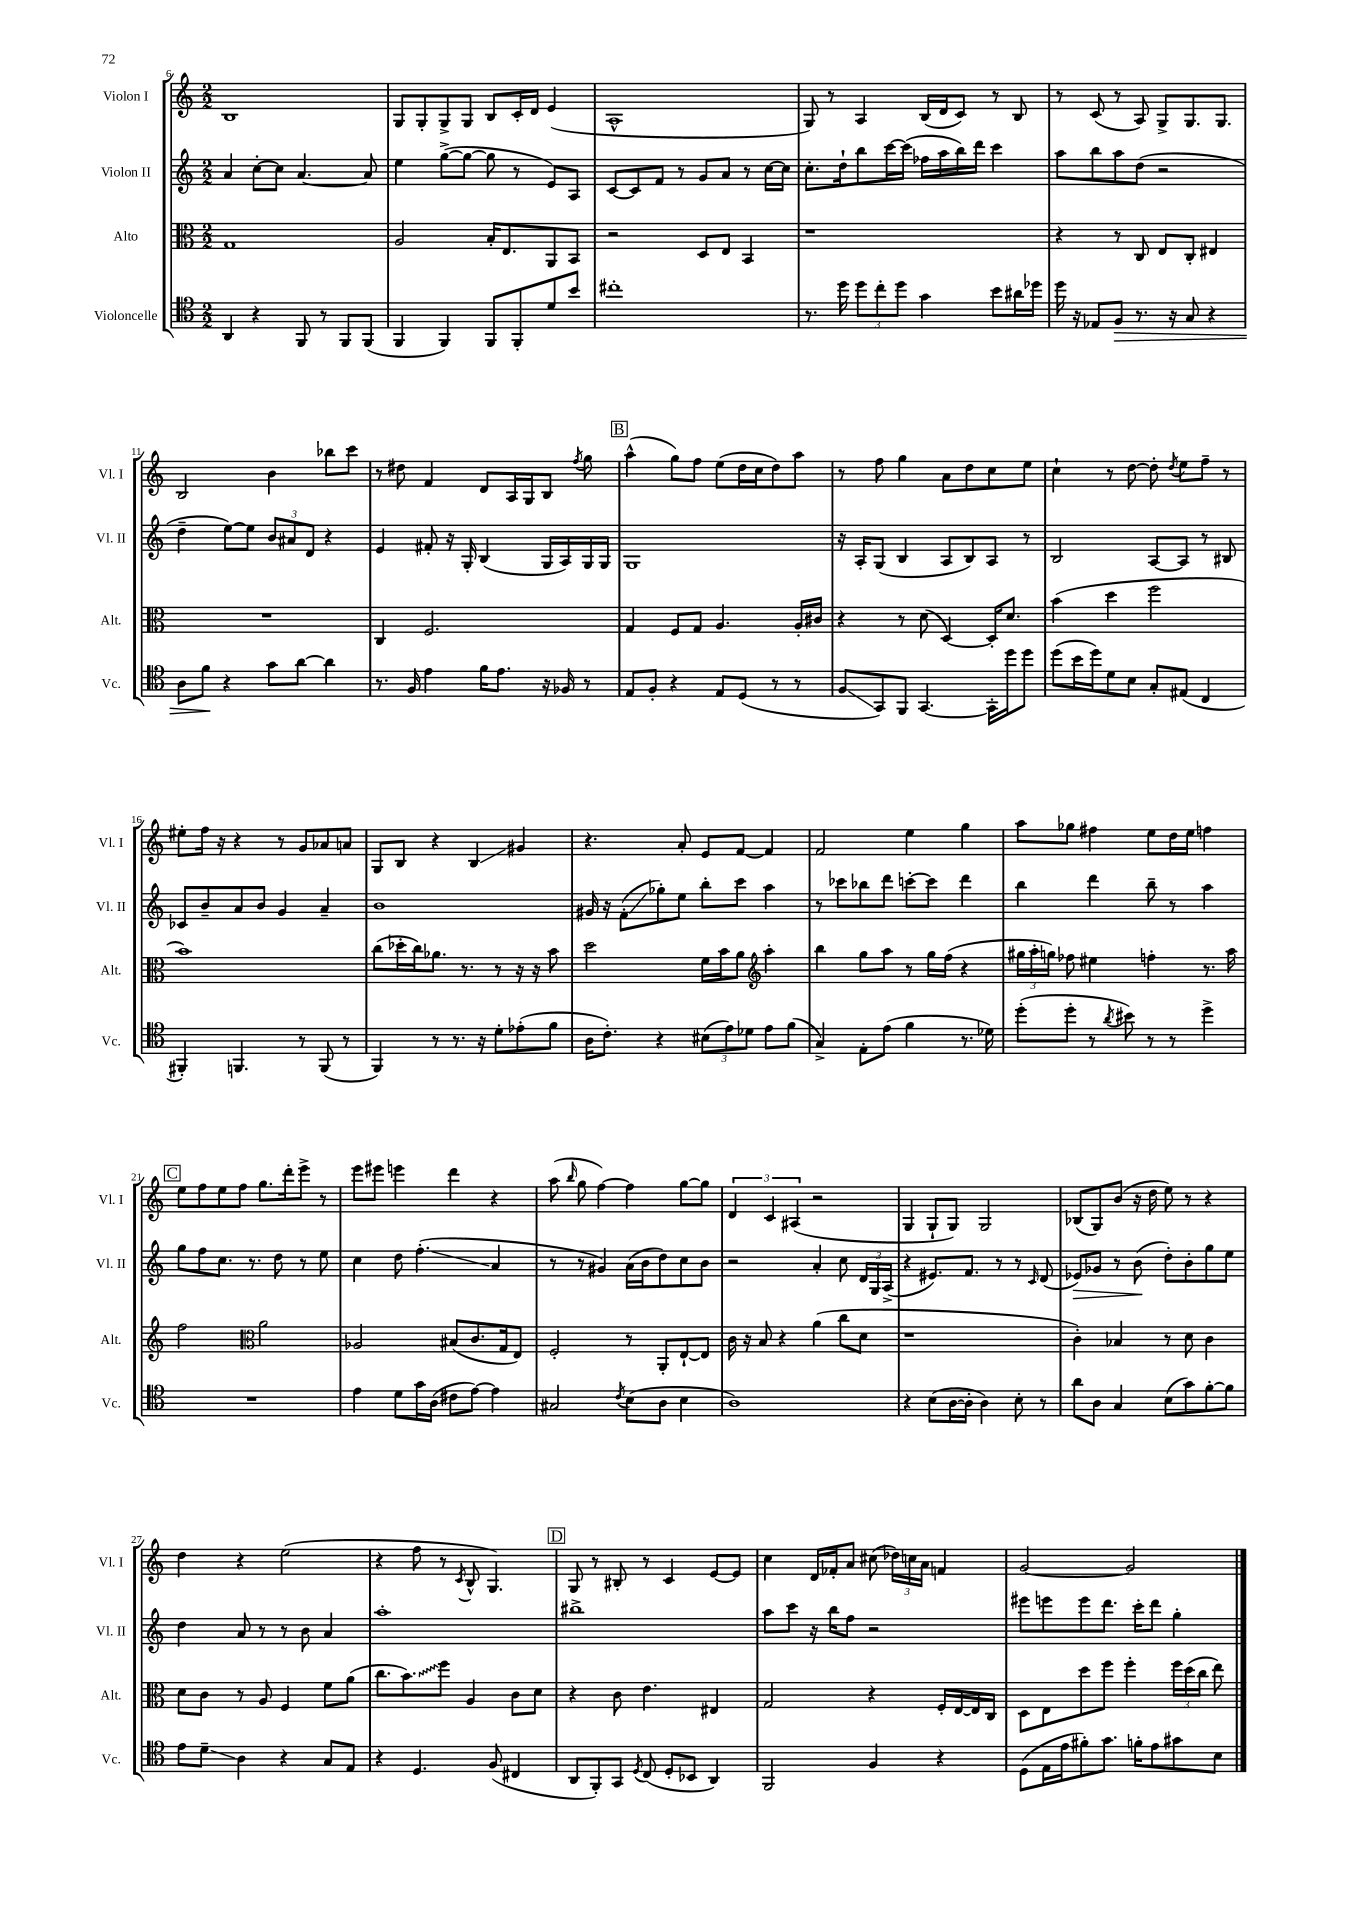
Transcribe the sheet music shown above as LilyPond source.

<<
\new StaffGroup <<
\new Staff = "s0" \with { instrumentName = "Violon I" shortInstrumentName = "Vl. I" } {
    \clef treble \key c \major \numericTimeSignature \time 2/2
    \autoBeamOff b1 |
    g8[ g8-. g8-> g8] b8[ c'16-. d'16] e'4( |
    a1-^ |
    g8) r8 a4 b16[( d'16 c'8]) r8 b8 |
    r8 c'8( r8 a8) g8[-> g8. g8.] |
    b2 b'4 bes''8[ c'''8] |
    r8 dis''8 f'4 d'8[ a16 g16 b8] \acciaccatura { f''8 } g''8 |
    \mark \markup { \box "B" } a''4-^( g''8[) f''8] e''8[( d''16 c''16 d''8) a''8] |
    r8 f''8 g''4 a'8[ d''8 c''8 e''8] |
    c''4-! r8 d''8~ d''8-. \acciaccatura { d''8 } e''8[ f''8]-- r8 |
    eis''8[-. f''16] r16 r4 r8 g'8[ aes'8 a'8] |
    g8[ b8] r4 b4\glissando gis'4 |
    r4. a'8-. e'8[ f'8]~ f'4 |
    f'2 e''4 g''4 |
    a''8[ ges''8] fis''4 e''8[ d''16 e''16] f''4 |
    \mark \markup { \box "C" } e''8[ f''8 e''8 f''8] g''8.[ d'''16-. e'''8]-> r8 |
    e'''8[ eis'''8] e'''4 d'''4 r4 |
    a''8( \grace { b''16 } g''8 f''4~) f''4 g''8[~ g''8] |
    \tuplet 3/2 { d'4 c'4 ais4( } r2 |
    g4 g8[-! g8]) g2 |
    bes8[( g8) b'8]( r16 d''16 e''8) r8 r4 |
    d''4 r4 e''2( |
    r4 f''8 r8 \acciaccatura { c'8 } b8-^ g4.) |
    \mark \markup { \box "D" } g8 r8 bis8-. r8 c'4 e'8[~ e'8] |
    c''4 d'16[ fes'16-. a'8] cis''8( \tuplet 3/2 { des''16[) c''16 a'16] } f'4 |
    g'2~ g'2 \bar "|." |
}
\new Staff = "s1" \with { instrumentName = "Violon II" shortInstrumentName = "Vl. II" } {
    \clef treble \key c \major \numericTimeSignature \time 2/2
    \autoBeamOff a'4 c''8[~-. c''8] a'4.~ a'8 |
    e''4 g''8[~->( g''8]~ g''8 r8 e'8[) a8] |
    c'8[~ c'8 f'8] r8 g'8[ a'8] r8 c''16[~ c''16] |
    c''8.[-. d''16-! b''8 c'''16~ c'''16]( fes''16[ a''16 b''16) d'''16] c'''4 |
    a''8[ b''8 a''8 d''8]( r2 |
    d''4-- e''8[~) e''8] \tuplet 3/2 { b'8[ ais'8 d'8] } r4 |
    e'4 fis'8-. r16 g16-. b4( g16[ a16) g16 g16] |
    \mark \markup { \box "B" } g1 |
    r16 a16[-. g8]( b4 a8[ b8) a8] r8 |
    b2 a8[~ a8] r8 bis8 |
    ces'8[ b'8-- a'8 b'8] g'4 a'4-- |
    b'1 |
    gis'16 r16 f'8[-.\glissando( ges''8-.) e''8] b''8[-. c'''8] a''4 |
    r8 ces'''8[ bes''8 d'''8] c'''8[~-. c'''8] d'''4 |
    b''4 d'''4 b''8-- r8 a''4 |
    \mark \markup { \box "C" } g''8[ f''8 c''8.] r8. d''8 r8 e''8 |
    c''4 d''8 f''4.-.\glissando( a'4 |
    r8 r8 gis'4) a'16[( b'16 d''8) c''8 b'8] |
    r2 a'4-. c''8 \tuplet 3/2 { d'16[ g16 a16]->( } |
    r4 eis'8.[) f'8.] r8 r8 \grace { c'16 } d'8( |
    ees'8[\>) ges'8] r8 b'8\!( d''8[-.) b'8-. g''8 e''8] |
    d''4 a'8 r8 r8 b'8 a'4 |
    a''1-. |
    \mark \markup { \box "D" } bis''1-> |
    a''8[ c'''8] r16 b''16[ f''8] r2 |
    eis'''8[ e'''8 e'''8 d'''8.] c'''16[-. d'''8] g''4-. \bar "|." |
}
\new Staff = "s2" \with { instrumentName = "Alto" shortInstrumentName = "Alt." } {
    \clef alto \key c \major \numericTimeSignature \time 2/2
    \autoBeamOff g1 |
    a2 b16[-. e8. a,8 b,8] |
    r2 d8[ e8] b,4 |
    r1 |
    r4 r8 c8 e8[ c8]-. eis4 |
    R1 |
    c4 f2. |
    \mark \markup { \box "B" } g4 f8[ g8] a4. a16[-. cis'16] |
    r4 r8 d'8( d4~) d16[-. d'8.] |
    b'4( d''4 f''2 |
    b'1) |
    c''8[( des''16-. c''16) aes'8.] r8. r8 r16 r16 b'8 |
    d''2 f'16[ b'16 a'8] \clef treble a''4-. |
    b''4 g''8[ a''8] r8 g''16[ f''16]( r4 |
    \tuplet 3/2 { gis''16[ a''16-. g''16]) } fes''8 eis''4 f''4-. r8. a''16 |
    \mark \markup { \box "C" } f''2 \clef alto a'2 |
    aes2 bis8[( c'8. g16 e8]) |
    f2-. r8 a,8[-. e8~-! e8] |
    c'16 r16 b8 r4 a'4( c''8[ d'8] |
    r1 |
    c'4-.) bes4 r8 d'8 c'4 |
    d'8[ c'8] r8 a8 f4 f'8[ a'8]( |
    c''8.[ \once \override Glissando.style = #'zigzag b'8.\glissando) f''8] a4 c'8[ d'8] |
    \mark \markup { \box "D" } r4 c'8 e'4. eis4 |
    g2 r4 f16[-. e16~ e16 c16] |
    d8[ e8 d''8 f''8] f''4-. \tuplet 3/2 { f''16[ d''16( c''16] } e''8) \bar "|." |
}
\new Staff = "s3" \with { instrumentName = "Violoncelle" shortInstrumentName = "Vc." } {
    \clef tenor \key c \major \numericTimeSignature \time 2/2
    \autoBeamOff a,4 r4 f,8 r8 f,8[ f,8]( |
    f,4 f,4) f,8[ f,8-. d'8 b'8] |
    cis''1-. |
    r8. d''16 \tuplet 3/2 { d''8[ c''8-. d''8] } g'4 b'8[ ais'16 des''16] |
    d''16 r16 ees8[ f8]\> r8. r16 g8 r4 |
    a8[ f'8]\! r4 g'8[ a'8]~ a'4 |
    r8. f16 e'4 f'16[ e'8.] r16 fes16 r8 |
    \mark \markup { \box "B" } e8[ f8]-. r4 e8[ d8]( r8 r8 |
    f8[\glissando g,8) f,8] g,4.~ g,16[-. d''16 d''8] |
    d''8[( b'16 d''16) d'8 b8] g8[-. eis8]( c4 |
    fis,4-.) f,4. r8 f,8( r8 |
    f,4) r8 r8. r16 d'8[-. ees'8-.( f'8] |
    a16[ c'8.]-.) r4 \tuplet 3/2 { bis8[( e'8) des'8] } e'8[ f'8]( |
    g4->) e8[-. e'8]( f'4 r8. des'16) |
    d''8[-.( d''8]-. r8 \acciaccatura { a'8 } bis'8) r8 r8 d''4-> |
    \mark \markup { \box "C" } R1 |
    e'4 d'8[ g'16 a16]( cis'8[ e'8]~) e'4 |
    gis2 \acciaccatura { c'8 } b8[( a8] b4 |
    a1) |
    r4 b8[( a16~ a16]-. a4) b8-. r8 |
    a'8[ a8] g4 b8[( g'8) f'8~-. f'8] |
    e'8[ d'8]--\glissando a4 r4 g8[ e8] |
    r4 d4. f8( cis4 |
    \mark \markup { \box "D" } a,8[ f,8-.) g,8] \acciaccatura { d8 } c8( d8[-. bes,8] a,4) |
    f,2 f4 r4 |
    d8[( e16 e'16 fis'8-.) g'8.] f'16[-. e'8 gis'8 b8] \bar "|." |
}
>>
>>
\layout { \context { \Score currentBarNumber = #6 } }
